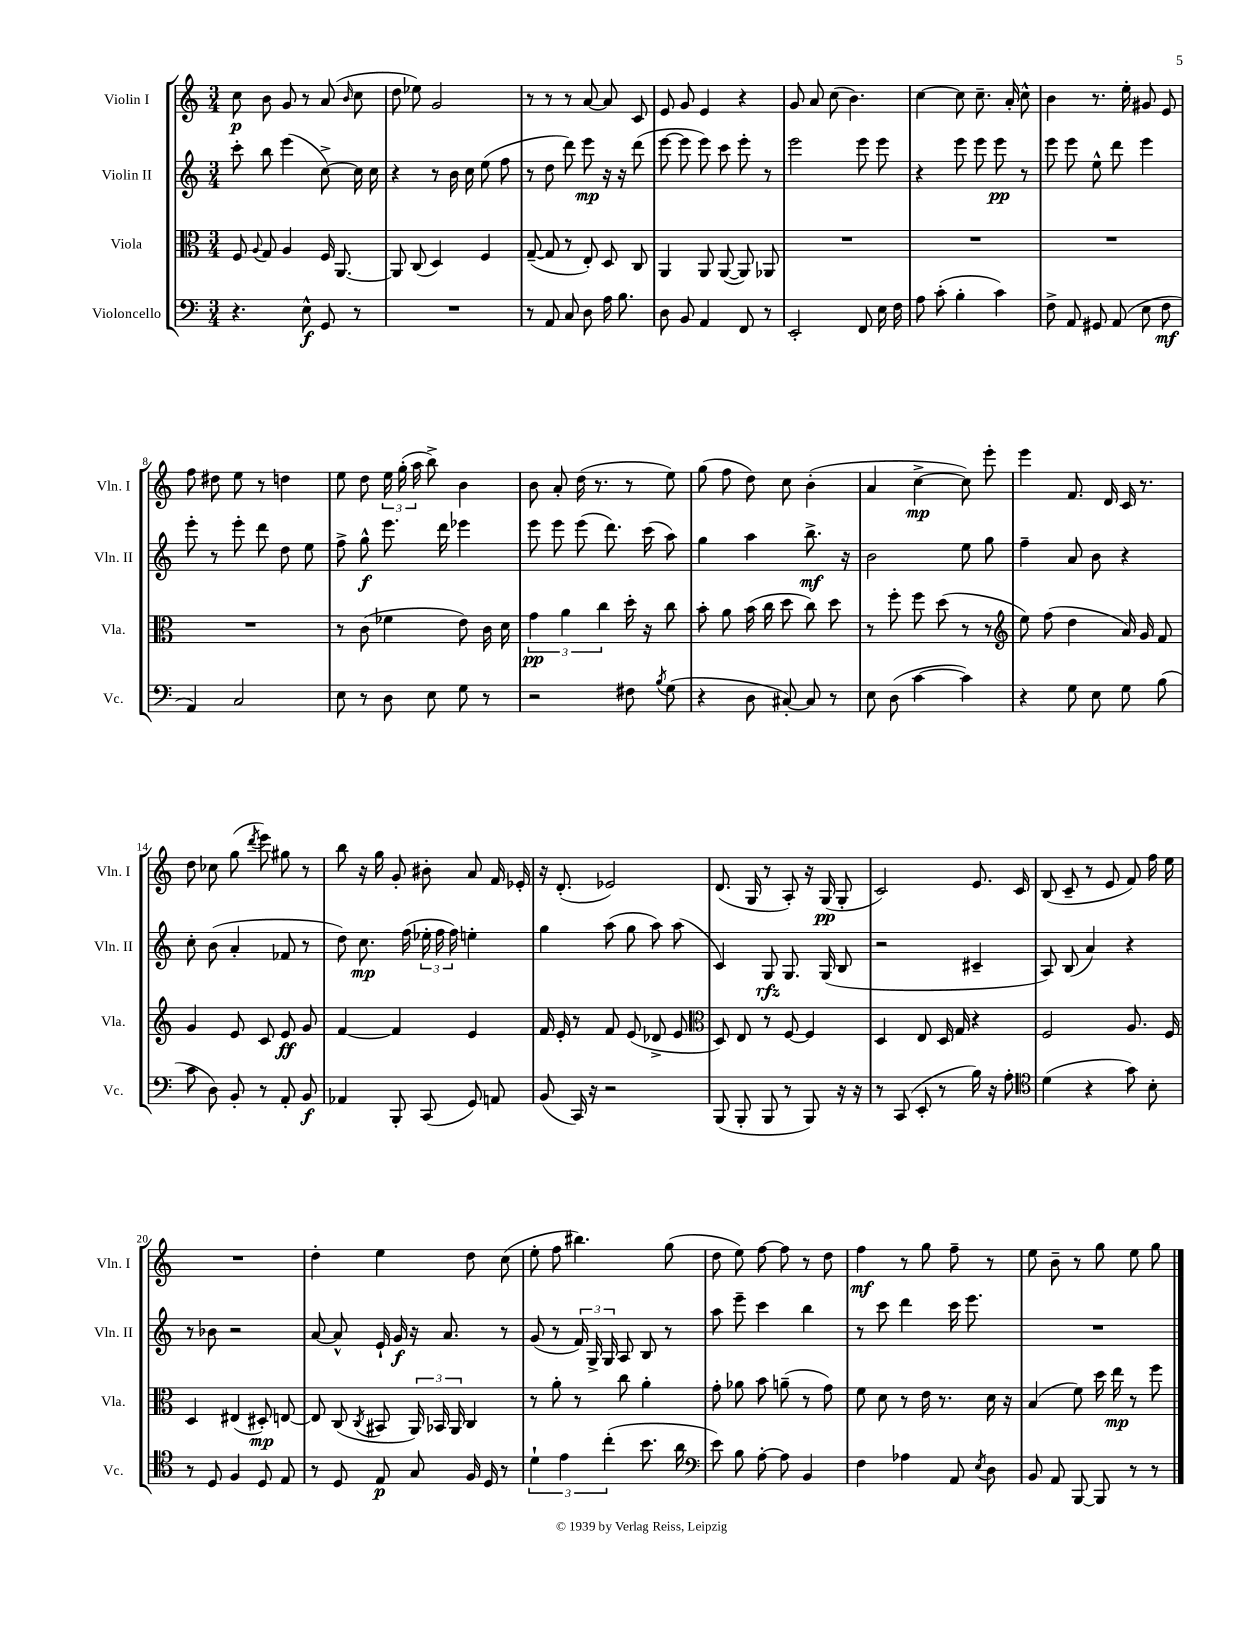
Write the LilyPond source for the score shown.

<<
\new StaffGroup <<
\new Staff = "s0" \with { instrumentName = "Violin I" shortInstrumentName = "Vln. I" } {
    \clef treble \key c \major \numericTimeSignature \time 3/4
    \autoBeamOff c''8\p b'8 g'8 r8 a'8( \grace { b'16 } c''8 |
    d''8 ees''8) g'2 |
    r8 r8 r8 a'8~ a'8 c'8 |
    e'8 g'8 e'4 r4 |
    g'8 a'8 c''8( b'4.) |
    c''4~ c''8 c''8.-- a'16-. c''8-^ |
    b'4 r8. e''16-. gis'8 e'8 |
    f''8 dis''8 e''8 r8 d''4 |
    e''8 d''8 \tuplet 3/2 { e''16 g''16-.( a''16 } b''8->) b'4 |
    b'8 a'8-. d''16( r8. r8 e''8) |
    g''8( f''8 d''8) c''8 b'4-.( |
    a'4 c''4~->\mp c''8) e'''8-. |
    e'''4 f'8. d'16 c'16 r8. |
    d''8 ces''8 g''8( \acciaccatura { d'''8 } e'''8) gis''8 r8 |
    b''8 r16 g''16 g'8-. bis'8-. a'8 f'16 ees'16-. |
    r16 d'8.-.( ees'2) |
    d'8.( g16 r8 a8-.) r16 g16\pp( g8-. |
    c'2) e'8. c'16 |
    b8( c'8-- r8 e'8 f'8) f''16 e''16 |
    R2. |
    d''4-. e''4 d''8 c''8( |
    e''8-. f''8 bis''4.) g''8( |
    d''8 e''8) f''8~ f''8 r8 d''8 |
    f''4\mf r8 g''8 f''8-- r8 |
    e''8 b'8-- r8 g''8 e''8 g''8 \bar "|." |
}
\new Staff = "s1" \with { instrumentName = "Violin II" shortInstrumentName = "Vln. II" } {
    \clef treble \key c \major \numericTimeSignature \time 3/4
    \autoBeamOff c'''8-. b''8 e'''4( c''8~->) c''16 c''16 |
    r4 r8 b'16 c''16 e''8( f''8 |
    r8 d''8 d'''8) e'''8\mp r16 r16 d'''8( |
    e'''8~ e'''8 e'''8) c'''8 e'''8-. r8 |
    e'''2 e'''8 e'''8 |
    r4 e'''8 e'''8 e'''8\pp r8 |
    e'''8 e'''8 e''8-^ d'''8 e'''4 |
    e'''8-. r8 e'''8-. d'''8 d''8 e''8 |
    f''8-> g''8-^\f e'''8. d'''16 ees'''4 |
    e'''8 e'''8 e'''8( d'''8.) c'''16( a''8) |
    g''4 a''4 b''8.->\mf r16 |
    b'2 e''8 g''8 |
    f''4-- a'8 b'8 r4 |
    c''8-. b'8( a'4-. fes'8 r8 |
    d''8) c''8.\mp f''16( \tuplet 3/2 { ees''16-. f''16 f''16) } e''4-. |
    g''4 a''8( g''8 a''8) a''8( |
    c'4) g8\rfz g8. g16( b8 |
    r2 cis'4-- |
    a8) b8( a'4) r4 |
    r8 bes'8 r2 |
    a'8~ a'8-^ e'16-! g'16\f r16 a'8. r8 |
    g'8( r8 \tuplet 3/2 { f'16) g16-> g16 } a8 b8 r8 |
    a''8 e'''8-- c'''4 b''4 |
    r8 c'''8 d'''4 c'''16 e'''8. |
    R2. \bar "|." |
}
\new Staff = "s2" \with { instrumentName = "Viola" shortInstrumentName = "Vla." } {
    \clef alto \key c \major \numericTimeSignature \time 3/4
    \autoBeamOff f8 \appoggiatura { a8 } g8 a4 f16 a,8.~ |
    a,8 c8( d4) f4 |
    g8~--( g8 r8 e8-.) d8 c8 |
    a,4 a,8 a,8~( a,8) aes,8 |
    R2. |
    R2. |
    R2. |
    R2. |
    r8 c'8( fes'4 e'8) c'16 d'16 |
    \tuplet 3/2 { g'4\pp a'4 c''4 } d''16-. r16 c''8 |
    b'8-. a'8 b'16( c''16 d''8 c''8) d''8 |
    r8 f''8-. f''8 d''8( r8 r8 |
    \clef treble e''8) f''8( d''4 a'16) g'16 f'8 |
    g'4 e'8 c'8 e'8\ff g'8 |
    f'4~ f'4 e'4 |
    f'16 e'16-. r8 f'8 e'8( des'8-> e'8 |
    \clef alto d8) e8 r8 f8~ f4 |
    d4 e8 d16 g16 r4 |
    f2 a8. f16 |
    d4 eis4( dis8-.\mp) e8~ |
    e8 c8( \acciaccatura { c8 } bis,8 \tuplet 3/2 { a,16) bes,16 a,16 } c4 |
    r8 a'8-. r8 c''8 a'4-. |
    g'8-. aes'8 b'8 a'8--( r8 g'8) |
    f'8 d'8 r8 e'16 r8. d'16 r16 |
    b4( f'8) d''16 e''16\mp r8 f''8 \bar "|." |
}
\new Staff = "s3" \with { instrumentName = "Violoncello" shortInstrumentName = "Vc." } {
    \clef bass \key c \major \numericTimeSignature \time 3/4
    \autoBeamOff r4. e8-^\f g,8 r8 |
    R2. |
    r8 a,8 c8 d8 a16 b8. |
    d8 b,8 a,4 f,8 r8 |
    e,2-. f,8 e16 f16 |
    a8 c'8-.( b4-. c'4) |
    f8-> a,8 gis,8 a,8( e8 f8\mf |
    a,4) c2 |
    e8 r8 d8 e8 g8 r8 |
    r2 fis8 \acciaccatura { b8 } g8( |
    r4 d8 cis8~-.) cis8 r8 |
    e8 d8( c'4~ c'4) |
    r4 g8 e8 g8 b8( |
    c'8 d8) b,8-. r8 a,8-. b,8\f |
    aes,4 b,,8-. c,8( g,8) a,8 |
    b,8( c,16) r16 r2 |
    b,,8( b,,8-. b,,8 r8 b,,8) r16 r16 |
    r8 c,8( e,8-. r8 b16) r16 a8-. |
    \clef tenor d'4( r4 g'8) b8-. |
    r8 d8 f4 d8 e8 |
    r8 d8 e8\p g8 f16 d16 r8 |
    \tuplet 3/2 { d'4-! e'4 c''4-.( } b'8. a'16 |
    \clef bass e'8) b8 a8~-. a8 b,4 |
    f4 aes4 a,8 \acciaccatura { e8 } d8 |
    b,8 a,8 b,,8~ b,,8 r8 r8 \bar "|." |
}
>>
>>
